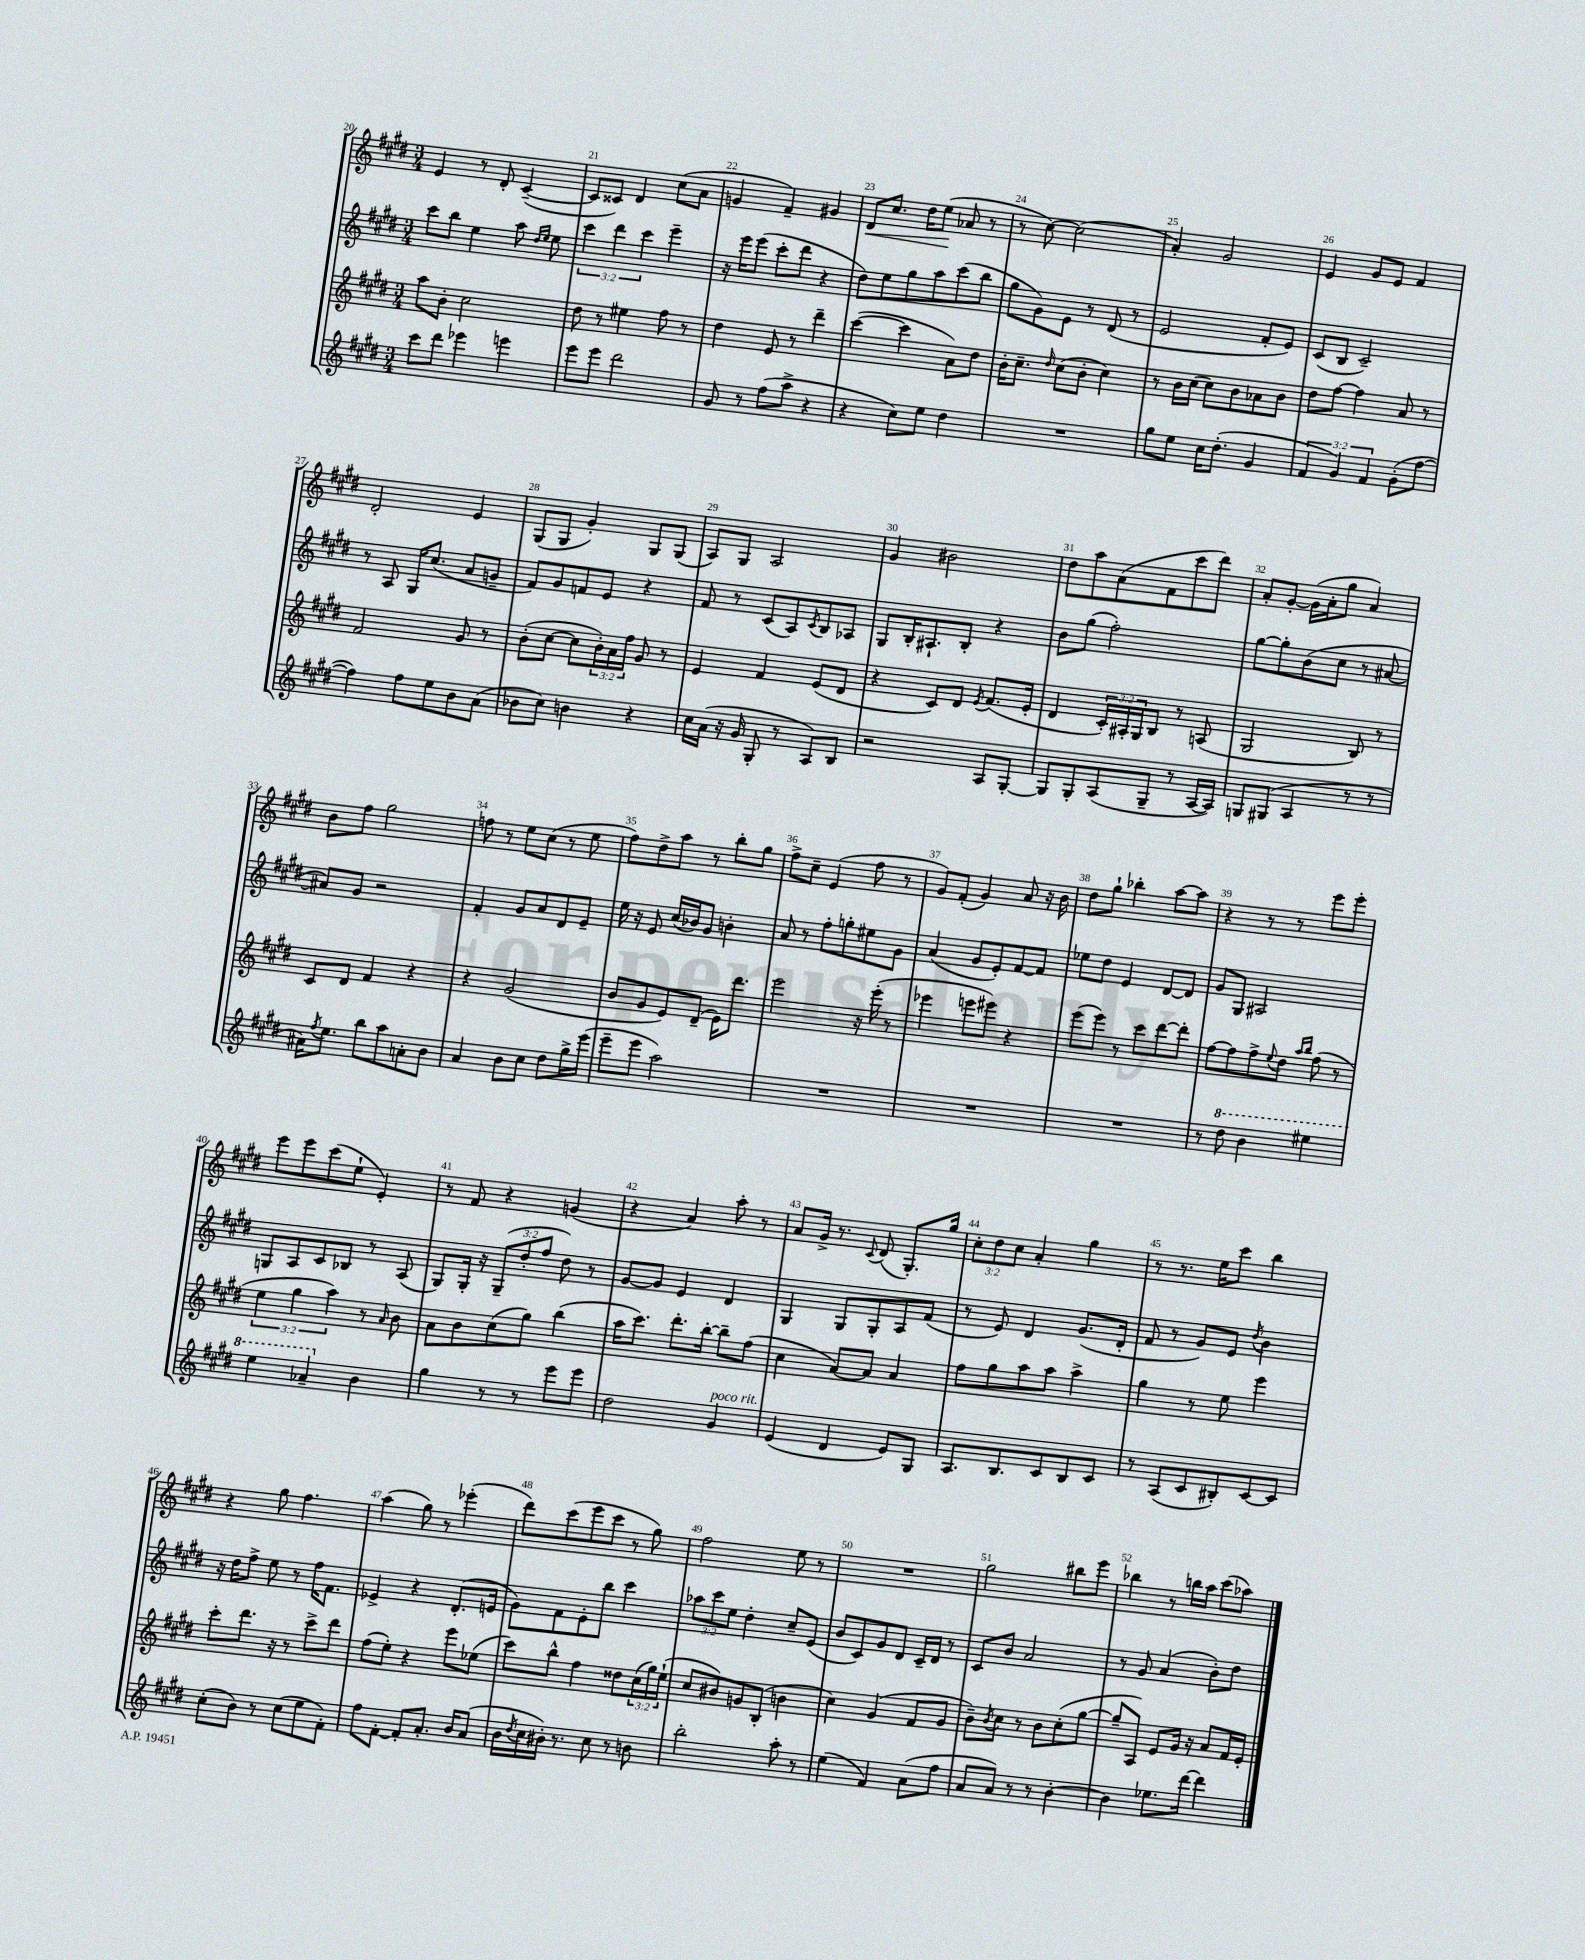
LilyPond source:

<<
\new StaffGroup <<
\new Staff = "s0" {
    \clef treble \key e \major \numericTimeSignature \time 3/4 \override Staff.TupletNumber.text = #tuplet-number::calc-fraction-text
    e'4 r8 dis'8-. cis'4~--( |
    cis'8 cisis'8) dis'4 cis''8( a'8 |
    g'4 fis'4--) gis'4 |
    dis'8\< cis''8. dis''16 e''8\!( aes'8 r8 |
    r8 cis''8~) cis''2( |
    a'4-.) gis'2 |
    e'4 gis'8 e'8 fis'4 |
    dis'2-. e'4 |
    gis8( gis8 gis'4-.) gis8 gis8( |
    a8) gis8 a2 |
    gis'4 bis'2 |
    dis''8 a''8 a'8( fis'8 cis'''8 dis'''8) |
    a'8-. gis'8~-. gis'16( a'16-. gis''8 a'4) |
    b'8 fis''8 gis''2 |
    f''8 r8 e''8 cis''8( r8 e''8 |
    fis''8) dis''8-> a''8 r8 b''8-. gis''8 |
    fis''8-> cis''8-- e'4( fis''8 r8 |
    gis'8) fis'8-.( gis'4) a'8 r16 b'16 |
    dis''8 gis''8-! bes''4-. a''8~ a''8 |
    r4 r8 r8 e'''8 e'''8-. |
    e'''8 e'''8 cis'''8( e''8-! e'4-.) |
    r8 fis'8 r4 g'4( |
    r4 a'4) a''8-. r8 |
    a'8 gis'16-> r8. \appoggiatura { cis'8 } dis'8( gis8.-.) gis''16 |
    \tuplet 3/2 { cis''8-. dis''8 cis''8 } a'4-. gis''4 |
    r8 r8. e''16 cis'''8 b''4 |
    r4 gis''8 fis''4. |
    a''4( gis''8) r8 ees'''4-.( |
    dis'''8) cis'''8( e'''8 cis'''8 r8 gis''8) |
    fis''2 e''8 r8 |
    R2. |
    gis''2 bis''8 e'''8 |
    bes''4 r8 b''16 a''16 cis'''8( aes''8) \bar "|." |
}
\new Staff = "s1" {
    \clef treble \key e \major \numericTimeSignature \time 3/4 \override Staff.TupletNumber.text = #tuplet-number::calc-fraction-text
    cis'''8 b''8 e''4 a''8 \grace { dis''16 e''16 } e''8 |
    \tuplet 3/2 { cis'''4 dis'''4 cis'''4 } e'''4-- |
    r16 e'''16 e'''8( cis'''8-. dis'''8 r4 |
    dis''8) e''8 gis''8 a''8 cis'''8( b''8 |
    gis''8 gis'8) e'8 r8 dis'8( r8 |
    e'2 fis'8-. e'8) |
    cis'8( b8 cis'2--) |
    r8 a8 gis16 cis''8.( a'8 g'8-- |
    fis'8) gis'8 f'8 e'8 r4 |
    fis'8 r8 cis'8( a8) \acciaccatura { cis'8 } b8 aes8 |
    gis8 b16-. ais8.-! b8-. r4 |
    b'8 gis''8( fis''2-.) |
    gis''8~ gis''8-. b'8( cis''8 r8 ais'8~ |
    ais'8) gis'8 r2 |
    fis'4-. gis'8 a'8 dis'8 e'8-- |
    e''16 r16 e'8 cis''16( bes'16) gis'8 b'4-. |
    a'8 r8 fis''8-. g''8-. eis''8 gis'8 |
    a'4( gis'8 e'8-.) fis'8~ fis'8 |
    ees''8 dis''8 e'4 dis'8~ dis'8 |
    gis'8 gis8 ais2 |
    g8 a8 cis'8 bes8 r8 a8( |
    gis8) gis16-. r16 \tuplet 3/2 { gis8--( dis''8-. fis''8 } dis''8) r8 |
    gis'8~ gis'8 e'4 dis'4 |
    gis4 gis8 gis8-. a8 fis'8( |
    r8 e'8) dis'4 gis'8.( dis'16-. |
    fis'8 r8 gis'8) e'8 \acciaccatura { dis''8 } b'4 |
    r16 dis''16 fis''8-> e''8 r8 fis''16 fis'8. |
    ees'4-> r4 dis'8.-.( e'16 |
    gis'8) fis'8 e'8-. b''8 cis'''4 |
    \tuplet 3/2 { aes''8 cis'''8 e''8 } dis''4-. cis''8-- e'8( |
    b'8 cis'8) gis'8 dis'8 cis'16-- dis'16 r8 |
    cis'8 b'8 a'2 |
    r8 gis'8 a'4( b'8-.) dis''8 \bar "|." |
}
\new Staff = "s2" {
    \clef treble \key e \major \numericTimeSignature \time 3/4 \override Staff.TupletNumber.text = #tuplet-number::calc-fraction-text
    a''8 b'8-. cis''2 |
    dis''8 r8 eis''4 fis''8 r8 |
    dis''4 e'8 r8 dis'''4-- |
    cis'''4~( cis'''4 a'8) dis''8 |
    b'16-. cis''8.-- \grace { dis''16 } cis''8( b'8-. cis''4) |
    r8 b'16 cis''16( cis''8) b'8 aes'8 b'8 |
    dis''8 fis''8~ fis''4 a'8 r8 |
    fis'2 gis'8 r8 |
    b'8-.( cis''8~ cis''8 \tuplet 3/2 { b'16-.) a'16 fis''16 } gis'8 r8 |
    e'4 fis'4 e'8( dis'8 |
    r4 cis'8) dis'8 \acciaccatura { e'8 } fis'8.( e'16-. |
    dis'4 \tuplet 3/2 { cis'16-.) ais16-. gis16 } b8 r8 a8( |
    gis2 b8) r8 |
    cis'8 dis'8 fis'4 r4 |
    r4 gis'2( |
    b'8 gis'8 e'8) dis'8--( e'16) dis'''8. |
    e'''2 r16 e'''16-.( r8 |
    ees'''4 e'''8 eis'''8) r4 |
    e'''8( e'''8) r8 cis'''8 dis'''8~ dis'''8-. |
    fis''8~ fis''8 fis''8-> \appoggiatura { e''8 } dis''8 \grace { a''16 b''16 } fis''8( r8 |
    \tuplet 3/2 { e''4 gis''4 a''4) } r8 \grace { a'16 } b'8 |
    a'8 b'8 cis''8( gis''8) b''4( |
    a''16 cis'''8.) dis'''8.-. b''16~-. b''8-- fis''8( |
    cis''4 a'8~) a'8 a'4 |
    fis''8 gis''8 a''8 a''8 a''4-> |
    gis''4 r8 e''8 e'''4 |
    cis'''8-. dis'''8. r16 r8 cis'''8-> dis'''8 |
    fis''8( e''8-.) r4 e'''8 ees''8( |
    cis'''8) b''8-^ fis''4 disis''8 \tuplet 3/2 { cis''16( gis''16) e''16-!( } |
    cis''8 bis'8) g'8 b8-.( b'4 |
    cis''4) gis'4( fis'8 gis'8 |
    b'8--) \acciaccatura { b'8 } cis''8 r8 b'8 cis''8-.( gis''8~ |
    gis''8-- a8) e'8 gis'16 r16 a'8 fis'16 e'16-. \bar "|." |
}
\new Staff = "s3" {
    \clef treble \key e \major \numericTimeSignature \time 3/4 \override Staff.TupletNumber.text = #tuplet-number::calc-fraction-text
    cis'''8 dis'''8 ees'''4 e'''4 |
    e'''8 e'''8 dis'''2 |
    gis'8 r8 fis''8( a''8-> r4 |
    r4 cis''8) e''8 dis''4 |
    R2. |
    gis''8 e''8 cis''16 dis''8.-.( gis'4 |
    \tuplet 3/2 { fis'4 gis'4) fis'4 } gis'8-.( fis''8~ |
    fis''4) fis''8 e''8 b'8 a'8( |
    bes'8 cis''8) b'4 r4 |
    cis''16 a'16( r16 gis'16 gis8-. r8 a8) b8 |
    r2 a8 gis8~-. |
    gis8 gis8-. a8( gis8-- r8 a16~ a16) |
    g8 gis8( a4 r8 r8 |
    ais'16) \acciaccatura { fis''8 } e''8. b''8 a''8 a'8-. b'8 |
    a'4 b'8 cis''8 dis''8 gis''16-> e'''16( |
    e'''8-- e'''8 a''2) |
    R2. |
    R2. |
    R2. |
    r8 \ottava #1 dis'''8 b''4 eis'''4 |
    e'''4 aes''4-- \ottava #0 b'4 |
    gis''4 r8 r8 e'''8 e'''8 |
    dis''2 gis'4^\markup { \italic "poco rit." } |
    e'4( dis'4 e'8) gis8 |
    a8. b8. cis'8 b8 cis'8 |
    r8 a8( cis'8 bis8-.) cis'8~ cis'8 |
    cis''8-.( b'8) r8 cis''8( e''8 fis'8-.) |
    fis''8 fis'8~-. fis'8-. a'8.-. b'16 a'8( |
    b'16 \acciaccatura { dis''8 } cis''16 bis'16-.) r8. cis''8 r8 b'8 |
    b''2-. a''8-. r8 |
    e''4( fis'4) a'8( fis''8 |
    a'8 a'8) r8 r8 b'4~-. |
    b'4 ees''8. dis'''16~ dis'''4 \bar "|." |
}
>>
>>
\layout { \context { \Score currentBarNumber = #20 \override BarNumber.break-visibility = ##(#f #t #t) barNumberVisibility = #all-bar-numbers-visible } }
